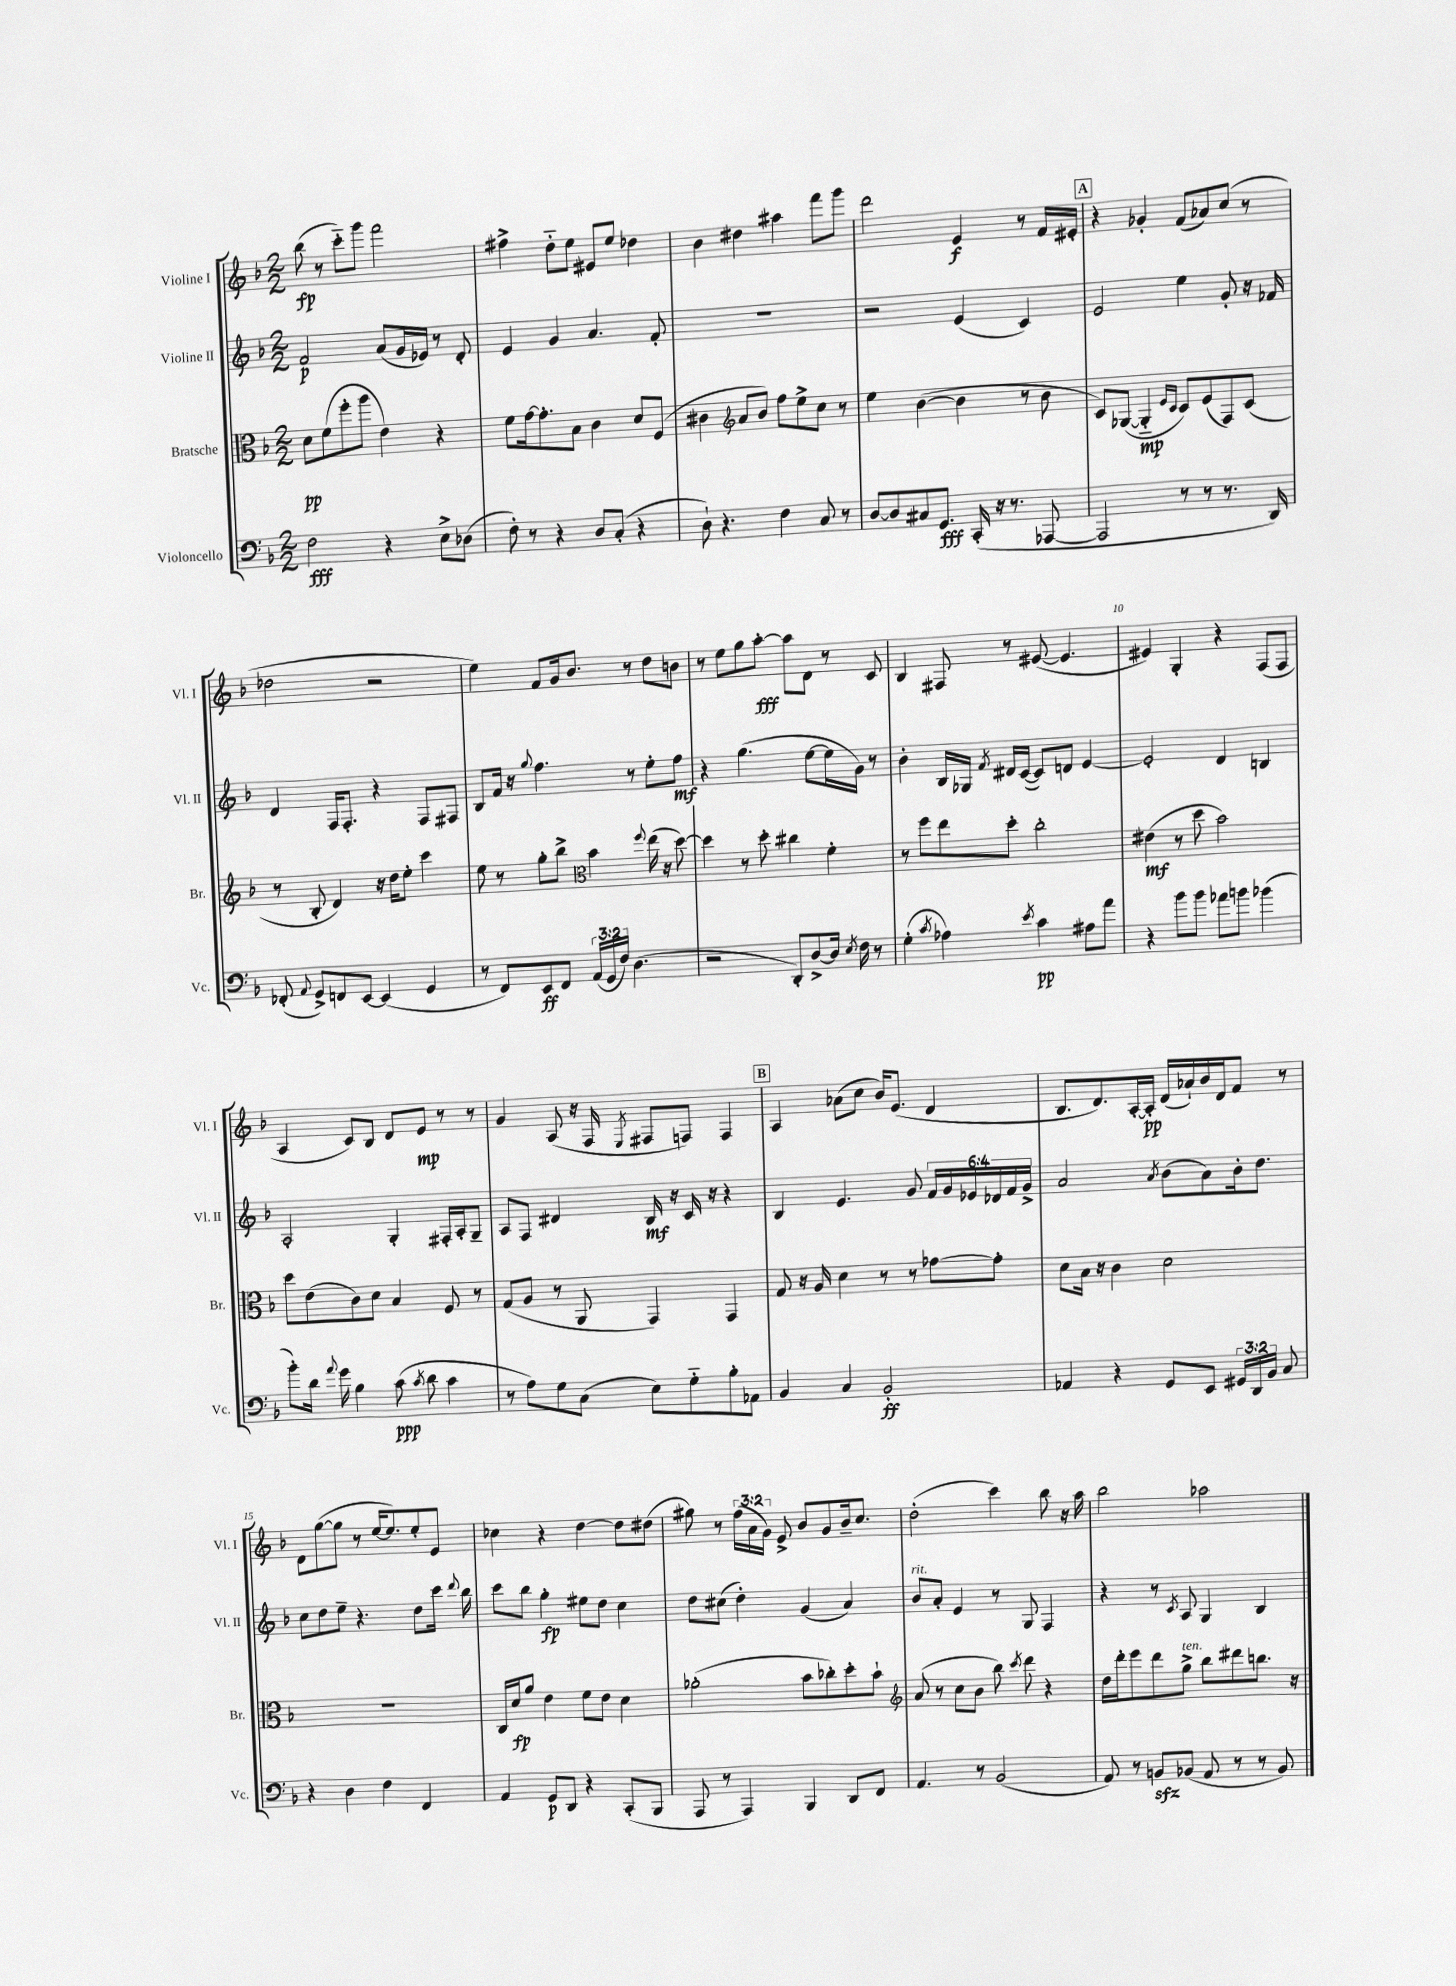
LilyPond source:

<<
\new StaffGroup <<
\new Staff = "s0" \with { instrumentName = "Violine I" shortInstrumentName = "Vl. I" } {
    \clef treble \key f \major \numericTimeSignature \time 2/2 \override Staff.TupletNumber.text = #tuplet-number::calc-fraction-text
    \autoBeamOff bes''8\fp( r8 c'''8[-_) g'''8] f'''2 |
    fis''4-> d''8[-_ e''8] eis'8[ e''8] des''4 |
    bes'4 dis''4 ais''4 f'''8[ g'''8] |
    d'''2 e'4\f r8 f'16[ eis'16]-. |
    \mark \markup { \box "A" } r4 ges'4-. f'8[( aes'8) c''8]( r8 |
    des''2 r2 |
    e''4) f'8[ g'16 bes'8.] r8 d''8[ b'8] |
    r8 e''8[ g''8 a''8]~-.\fff a''8[ d'8] r8 c'8 |
    bes4 fis8 r8 eis'8~( eis'4. |
    eis'4) g4-. r4 f8[( f8] |
    a4 c'8[) bes8] d'8[ e'8]\mp r8 r8 |
    g'4 a8( r16 f16 \acciaccatura { e8 } fis8[ f8]) f4 |
    \mark \markup { \box "B" } a4 aes'8[( c''8] bes'16[) e'8.]( d'4 |
    bes8.[ d'8.) a16~-. a16]-.\pp d'16[( aes'16-!) bes'16 d'16 f'8] r8 |
    d'8[ g''8~( g''8] r8 e''16[~ e''8.) e''8-. e'8] |
    ces''4 r4 d''4~ d''8[ dis''8]( |
    gis''8) r8 \tuplet 3/2 { f''16[( a'16 g'16]) } e'8-> bes'8[ g'8 bes'16-- c''8.] |
    d''2-.( c'''4) bes''8 r16 a''16 |
    bes''2 aes''2 \bar "|." |
}
\new Staff = "s1" \with { instrumentName = "Violine II" shortInstrumentName = "Vl. II" } {
    \clef treble \key f \major \numericTimeSignature \time 2/2 \override Staff.TupletNumber.text = #tuplet-number::calc-fraction-text
    \autoBeamOff f'2\p a'8[( g'16 ees'16]) r8 d'8-. |
    e'4 g'4 a'4. f'8-. |
    R1 |
    r2 e'4( c'4) |
    \mark \markup { \box "A" } e'2 e''4 g'8-. r16 fes'16 |
    d'4 f16[ f8.]-. r4 f8[ fis8] |
    bes8[ f'16] r16 \appoggiatura { g''8 } f''4. r8 e''8[-. f''8]\mf |
    r4 g''4.( e''8[~ e''16 g'16]) r8 |
    bes'4-. bes16[ ges16] \acciaccatura { f'8 } dis'16[ c'16]~( c'8[) d'8] e'4~ |
    e'2-. d'4 b4 |
    a2-. g4-. fis16[-. a16-. g8]-- |
    a8[ f8] dis'4 bes16\mf r16 c'16 r16 r4 |
    \mark \markup { \box "B" } bes4 e'4. g'8 \tuplet 6/4 { f'16[ g'16 ees'16 des'16 f'16 g'16]-> } |
    a'2 \acciaccatura { a'8 } bes'8[( a'8) bes'16-. d''8.] |
    c''8[ d''8 e''8]-- r4. d''8[ c'''16] \appoggiatura { d'''8 } bes''16 |
    c'''8[ bes''8] g''4-.\fp eis''8[ d''8] c''4 |
    d''8[ cis''8]( d''4-.) g'4( a'4) |
    bes'8[^\markup { \italic "rit." } a'8]-. e'4 r8 g8 f4 |
    r4 r8 \acciaccatura { c'8 } a8 g4 bes4 \bar "|." |
}
\new Staff = "s2" \with { instrumentName = "Bratsche" shortInstrumentName = "Br." } {
    \clef alto \key f \major \numericTimeSignature \time 2/2
    \autoBeamOff d'8[\pp f'8( f''8-. a''8] e'4) r4 |
    f'8[ g'16~ g'8.-. bes8] c'4 d'8[ f8]( |
    cis'4 \clef treble a'8[ bes'8]) f''8[ e''8-> c''8] r8 |
    e''4 bes'4~( bes'4 r8 bes'8 |
    \mark \markup { \box "A" } c'8[) ges8]~( ges4-_\mp \grace { e'16[ c'16] } c'8[) e'8( f8) c'8]( |
    r8 bes8-. d'4) r16 d''16[ e''8]-. c'''4 |
    e''8 r8 g''8[-. bes''8]-> \clef alto bes'4 \appoggiatura { f''8 } e''16( r16 d''8~) |
    d''4 r8 d''8-. cis''4 f'4-. |
    r8 f''8[ e''8 d''8]-. c''2-. |
    eis'4\mf( r8 d''8 bes'2) |
    d''8[ e'8( c'8) d'8] bes4 f8 r8 |
    g8[( a8] r8 a,8 g,4) g,4 |
    \mark \markup { \box "B" } g8 r16 a16 d'4 r8 r8 ges'8[~ ges'8]-. |
    d'8[ bes16] r16 c'4 d'2 |
    R1 |
    c16[ d'16\fp a'8] e'4 f'8[ e'8] d'4 |
    aes'2-.( bes'8[ ces''8-.) d''8-. bes'8]-! |
    \clef treble a'8( r8 c''8[ bes'8] bes''8) \acciaccatura { c'''8 } d'''8 r4 |
    d''16[ d'''16-. e'''8 d'''8 g''8]->^\markup { \italic "ten." } bes''8[ dis'''8 b''8.] r16 \bar "|." |
}
\new Staff = "s3" \with { instrumentName = "Violoncello" shortInstrumentName = "Vc." } {
    \clef bass \key f \major \numericTimeSignature \time 2/2 \override Staff.TupletNumber.text = #tuplet-number::calc-fraction-text
    \autoBeamOff f2\fff r4 e8[-> des8]( |
    f8-.) r8 r4 d8[ c8]-.( r4 |
    d8-!) r4. f4 c8 r8 |
    d8[~ d8 cis8 g,8.]\fff c,16-.( r16 r8. aes,,8~ |
    \mark \markup { \box "A" } aes,,2 r8 r8 r8. d,16) |
    fes,8-.( \appoggiatura { a,8 } g,8[->) f,8 e,8]~ e,4( g,4 |
    r8 f,8[) e,8\ff f,8] \tuplet 3/2 { a,16[( g,16 f16]) } d4.( |
    r2 d,8[-.) d8~-> d16] \acciaccatura { e8 } f16 r8 |
    g4-.( \acciaccatura { c'8 } aes4) \acciaccatura { e'8 } c'4\pp ais8[ a'8] |
    r4 bes'8[ bes'8] aes'8[ b'8] bes'4( |
    bes'8[-.) d'16] \appoggiatura { a'8 } g'16 bes4 c'8\ppp( \acciaccatura { c'8 } d'8 c'4 |
    r8 a8[) g8 c8]( e8[) g8-_ bes8-. aes,8] |
    \mark \markup { \box "B" } bes,4 c4 bes,2-.\ff |
    aes,4 r4 g,8[ e,8] \tuplet 3/2 { gis,16[ d,16 bes,16] } c8 |
    r4 d4 f4 f,4 |
    a,4 g,8[\p d,8] r4 c,8[-.( bes,,8] |
    a,,8 r8 a,,4) bes,,4 d,8[ f,8] |
    a,4. r8 bes,2( |
    a,8) r8 b,8[\sfz bes,8]( a,8 r8 r8 bes,8) \bar "|." |
}
>>
>>
\layout { \context { \Score \override BarNumber.break-visibility = ##(#f #t #t) barNumberVisibility = #(every-nth-bar-number-visible 5) } }
